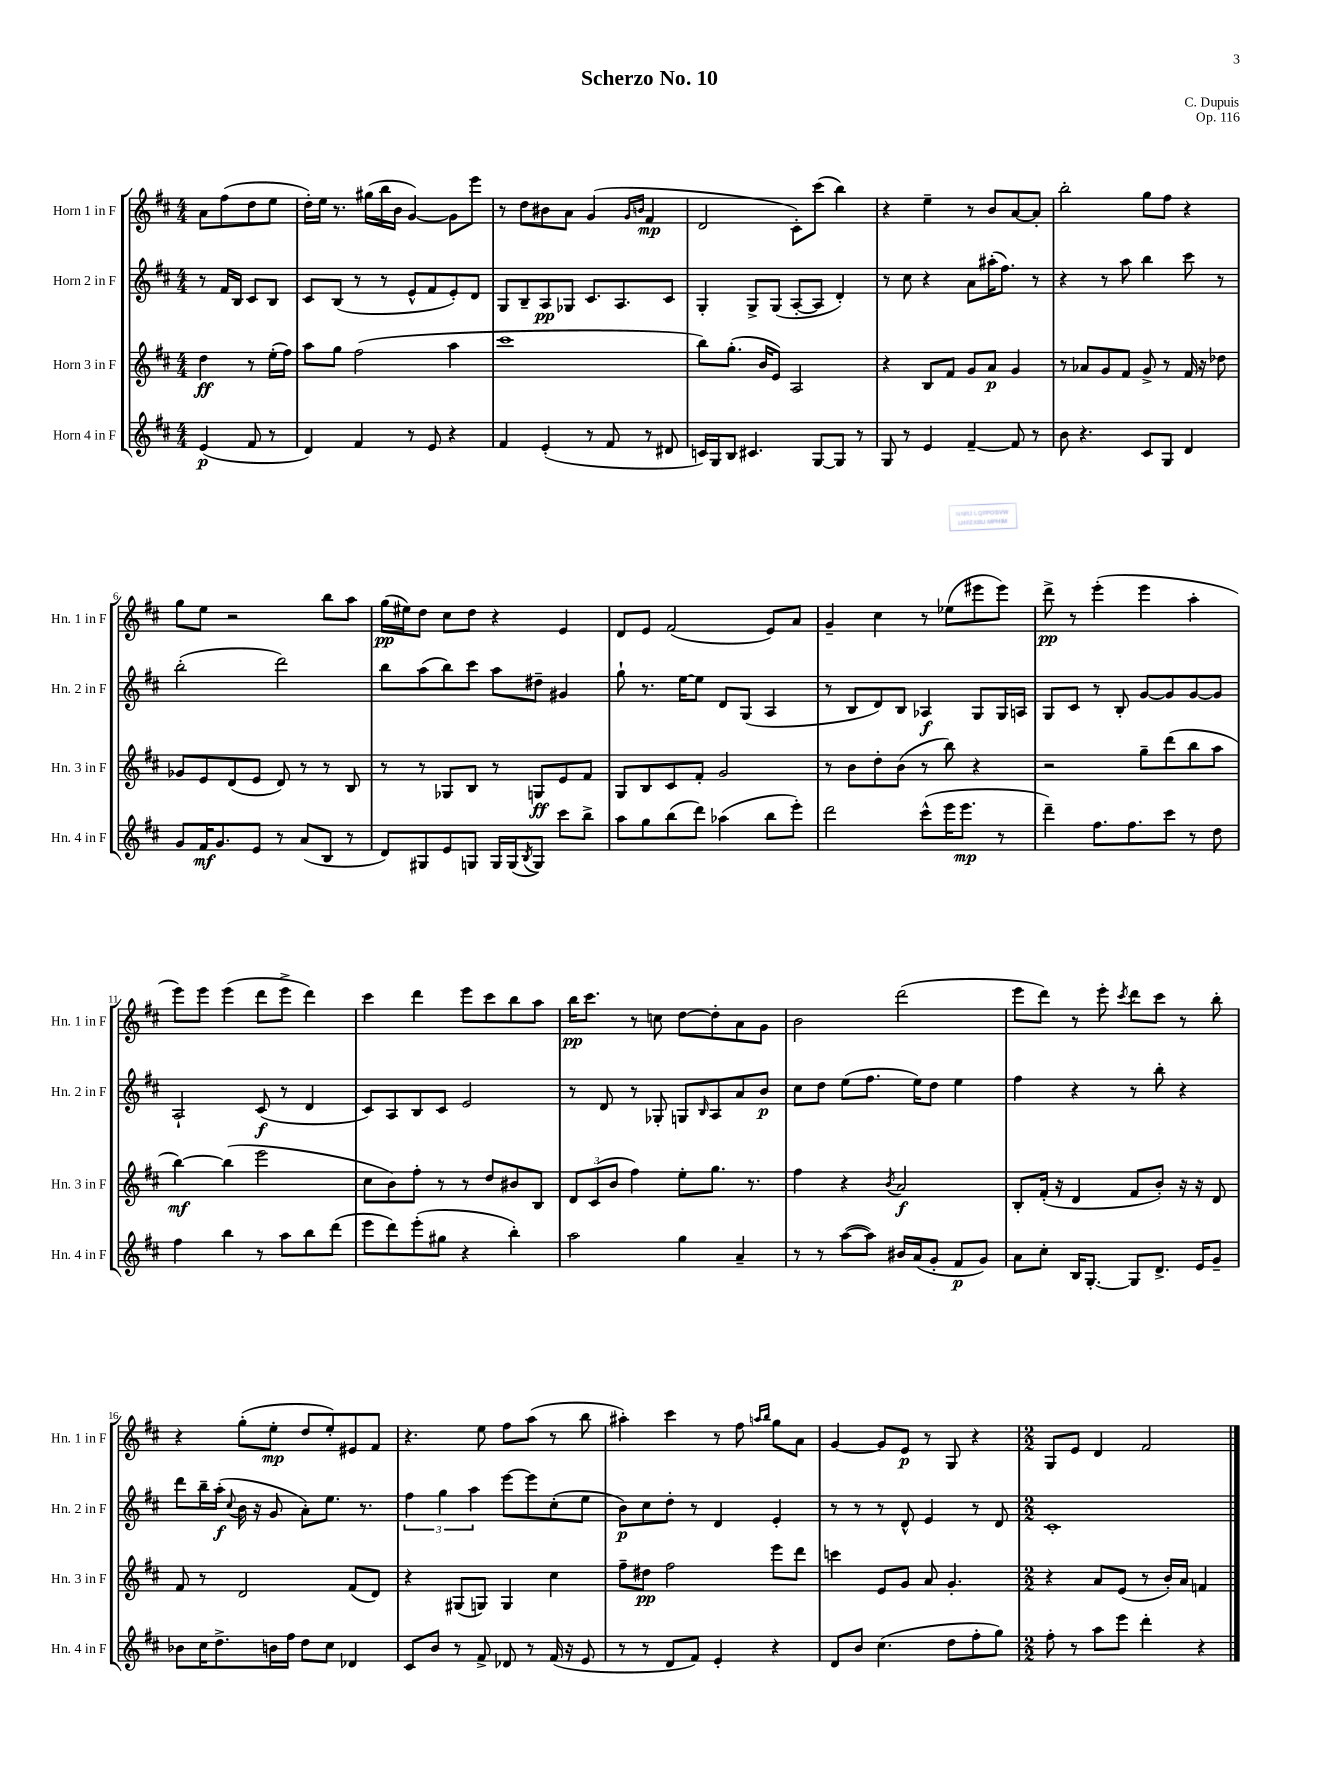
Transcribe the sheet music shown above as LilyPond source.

\header { title = "Scherzo No. 10" composer = "C. Dupuis" opus = "Op. 116" }
<<
\new StaffGroup <<
\new Staff = "s0" \with { instrumentName = "Horn 1 in F" shortInstrumentName = "Hn. 1 in F" } {
    \clef treble \key d \major \numericTimeSignature \time 4/4 \partial 2
    a'8 fis''8( d''8 e''8 |
    d''16-.) e''16 r8. gis''16( b''16 b'16 g'4~) g'8 e'''8 |
    r8 d''8 bis'8 a'8 g'4( \grace { g'16 b'16 } fis'4\mp |
    d'2 cis'8-.) cis'''8( b''4) |
    r4 e''4-- r8 b'8 a'8~ a'8-. |
    b''2-. g''8 fis''8 r4 |
    g''8 e''8 r2 b''8 a''8 |
    g''16\pp( eis''16) d''8 cis''8 d''8 r4 e'4 |
    d'8 e'8 fis'2( e'8) a'8 |
    g'4-- cis''4 r8 ees''8( eis'''8 eis'''8) |
    d'''8->\pp r8 e'''4-.( e'''4 a''4-. |
    e'''8) e'''8 e'''4( d'''8 e'''8-> d'''4) |
    cis'''4 d'''4 e'''8 cis'''8 b''8 a''8 |
    b''16\pp cis'''8. r8 c''8 d''8~ d''8-. a'8 g'8 |
    b'2 d'''2( |
    e'''8 d'''8) r8 e'''8-. \acciaccatura { cis'''8 } d'''8 cis'''8 r8 b''8-. |
    r4 g''8-.( e''8-.\mp d''8 e''8-.) eis'8 fis'8 |
    r4. e''8 fis''8 a''8( r8 b''8 |
    ais''4-.) cis'''4 r8 fis''8 \grace { a''16 b''16 } g''8 a'8 |
    g'4~ g'8 e'8\p r8 g8 r4 |
    \numericTimeSignature \time 2/2 g8 e'8 d'4 fis'2 \bar "|." |
}
\new Staff = "s1" \with { instrumentName = "Horn 2 in F" shortInstrumentName = "Hn. 2 in F" } {
    \clef treble \key d \major \numericTimeSignature \time 4/4 \partial 2
    r8 fis'16 b16 cis'8 b8 |
    cis'8 b8( r8 r8 e'8-^ fis'8 e'8-.) d'8 |
    g8 b8-- a8\pp ges8 cis'8. a8. cis'8 |
    g4-. g8-> g8( a8~-. a8 d'4-.) |
    r8 cis''8 r4 a'8 ais''16-.( fis''8.) r8 |
    r4 r8 a''8 b''4 cis'''8 r8 |
    b''2-.( d'''2) |
    b''8 a''8( b''8) cis'''8 a''8 dis''8-- gis'4 |
    g''8-! r8. e''16~ e''8 d'8 g8( a4 |
    r8 b8 d'8) b8 aes4\f g8 g16 a16 |
    g8 cis'8 r8 b8-. g'8~ g'8 g'8~ g'8 |
    a2-! cis'8\f( r8 d'4 |
    cis'8) a8 b8 cis'8 e'2 |
    r8 d'8 r8 ges8-. g8 \grace { b16 } a8 a'8 b'8\p |
    cis''8 d''8 e''8( fis''8. e''16) d''8 e''4 |
    fis''4 r4 r8 b''8-. r4 |
    d'''8 b''16-- a''16-.\f( \appoggiatura { cis''8 } b'16 r16 g'8 a'8-.) e''8. r8. |
    \tuplet 3/2 { fis''4 g''4 a''4 } e'''8~ e'''8 cis''8-.( e''8 |
    b'8\p) cis''8 d''8-. r8 d'4 e'4-. |
    r8 r8 r8 d'8-^ e'4 r8 d'8 |
    \numericTimeSignature \time 2/2 cis'1-. \bar "|." |
}
\new Staff = "s2" \with { instrumentName = "Horn 3 in F" shortInstrumentName = "Hn. 3 in F" } {
    \clef treble \key d \major \numericTimeSignature \time 4/4 \partial 2
    d''4\ff r8 e''16-.( fis''16) |
    a''8 g''8 fis''2( a''4 |
    cis'''1 |
    b''8) g''8.-.( b'16 e'8) a2 |
    r4 b8 fis'8 g'8 a'8\p g'4 |
    r8 aes'8 g'8 fis'8 g'8-> r8 fis'16 r16 des''8 |
    ges'8 e'8 d'8( e'8 d'8) r8 r8 b8 |
    r8 r8 ges8 b8 r8 g8\ff e'8 fis'8 |
    g8 b8 cis'8 fis'8-. g'2 |
    r8 b'8 d''8-. b'8( r8 b''8) r4 |
    r2 g''8-- d'''8( b''8 a''8 |
    b''4~\mf) b''4( e'''2 |
    cis''8 b'8) fis''8-. r8 r8 d''8 bis'8 b8 |
    \tuplet 3/2 { d'8 cis'8( b'8 } fis''4) e''8-. g''8. r8. |
    fis''4 r4 \acciaccatura { b'8 } a'2\f |
    b8-. fis'16-.( r16 d'4 fis'8 b'8-.) r16 r16 d'8 |
    fis'8 r8 d'2 fis'8( d'8) |
    r4 gis8( g8) g4 cis''4 |
    fis''8-- dis''8\pp fis''2 e'''8 d'''8 |
    c'''4 e'8 g'8 a'8 g'4.-. |
    \numericTimeSignature \time 2/2 r4 a'8 e'8( r8 b'16-.) a'16 f'4 \bar "|." |
}
\new Staff = "s3" \with { instrumentName = "Horn 4 in F" shortInstrumentName = "Hn. 4 in F" } {
    \clef treble \key d \major \numericTimeSignature \time 4/4 \partial 2
    e'4\p( fis'8 r8 |
    d'4) fis'4 r8 e'8 r4 |
    fis'4 e'4-.( r8 fis'8 r8 dis'8 |
    c'16) g16 b8 cis'4. g8~ g8 r8 |
    g8 r8 e'4 fis'4~-- fis'8 r8 |
    b'8 r4. cis'8 g8 d'4 |
    g'8 fis'16\mf g'8. e'8 r8 a'8( b8 r8 |
    d'8) gis8 e'8 g8 g16 g16( \acciaccatura { b8 } g8) cis'''8 b''8-> |
    a''8 g''8 b''8( d'''8) aes''4( b''8 e'''8-.) |
    d'''2 cis'''8-^( e'''16 e'''8.\mp r8 |
    d'''4--) fis''8. fis''8. cis'''8 r8 d''8 |
    fis''4 b''4 r8 a''8 b''8 d'''8( |
    e'''8 d'''8) e'''8-.( gis''8 r4 b''4-.) |
    a''2 g''4 a'4-- |
    r8 r8 a''8~( a''8) bis'16 a'16( g'8-. fis'8\p g'8) |
    a'8 cis''8-. b16 g8.~-. g8 d'8.-> e'16 g'8-- |
    bes'8 cis''16 d''8.-> b'16 fis''16 d''8 cis''8 des'4 |
    cis'8 b'8 r8 fis'8-> des'8 r8 fis'16( r16 e'8 |
    r8 r8 d'8 fis'8) e'4-. r4 |
    d'8 b'8 cis''4.( d''8 fis''8-. g''8) |
    \numericTimeSignature \time 2/2 fis''8-. r8 a''8 e'''8 d'''4-. r4 \bar "|." |
}
>>
>>
